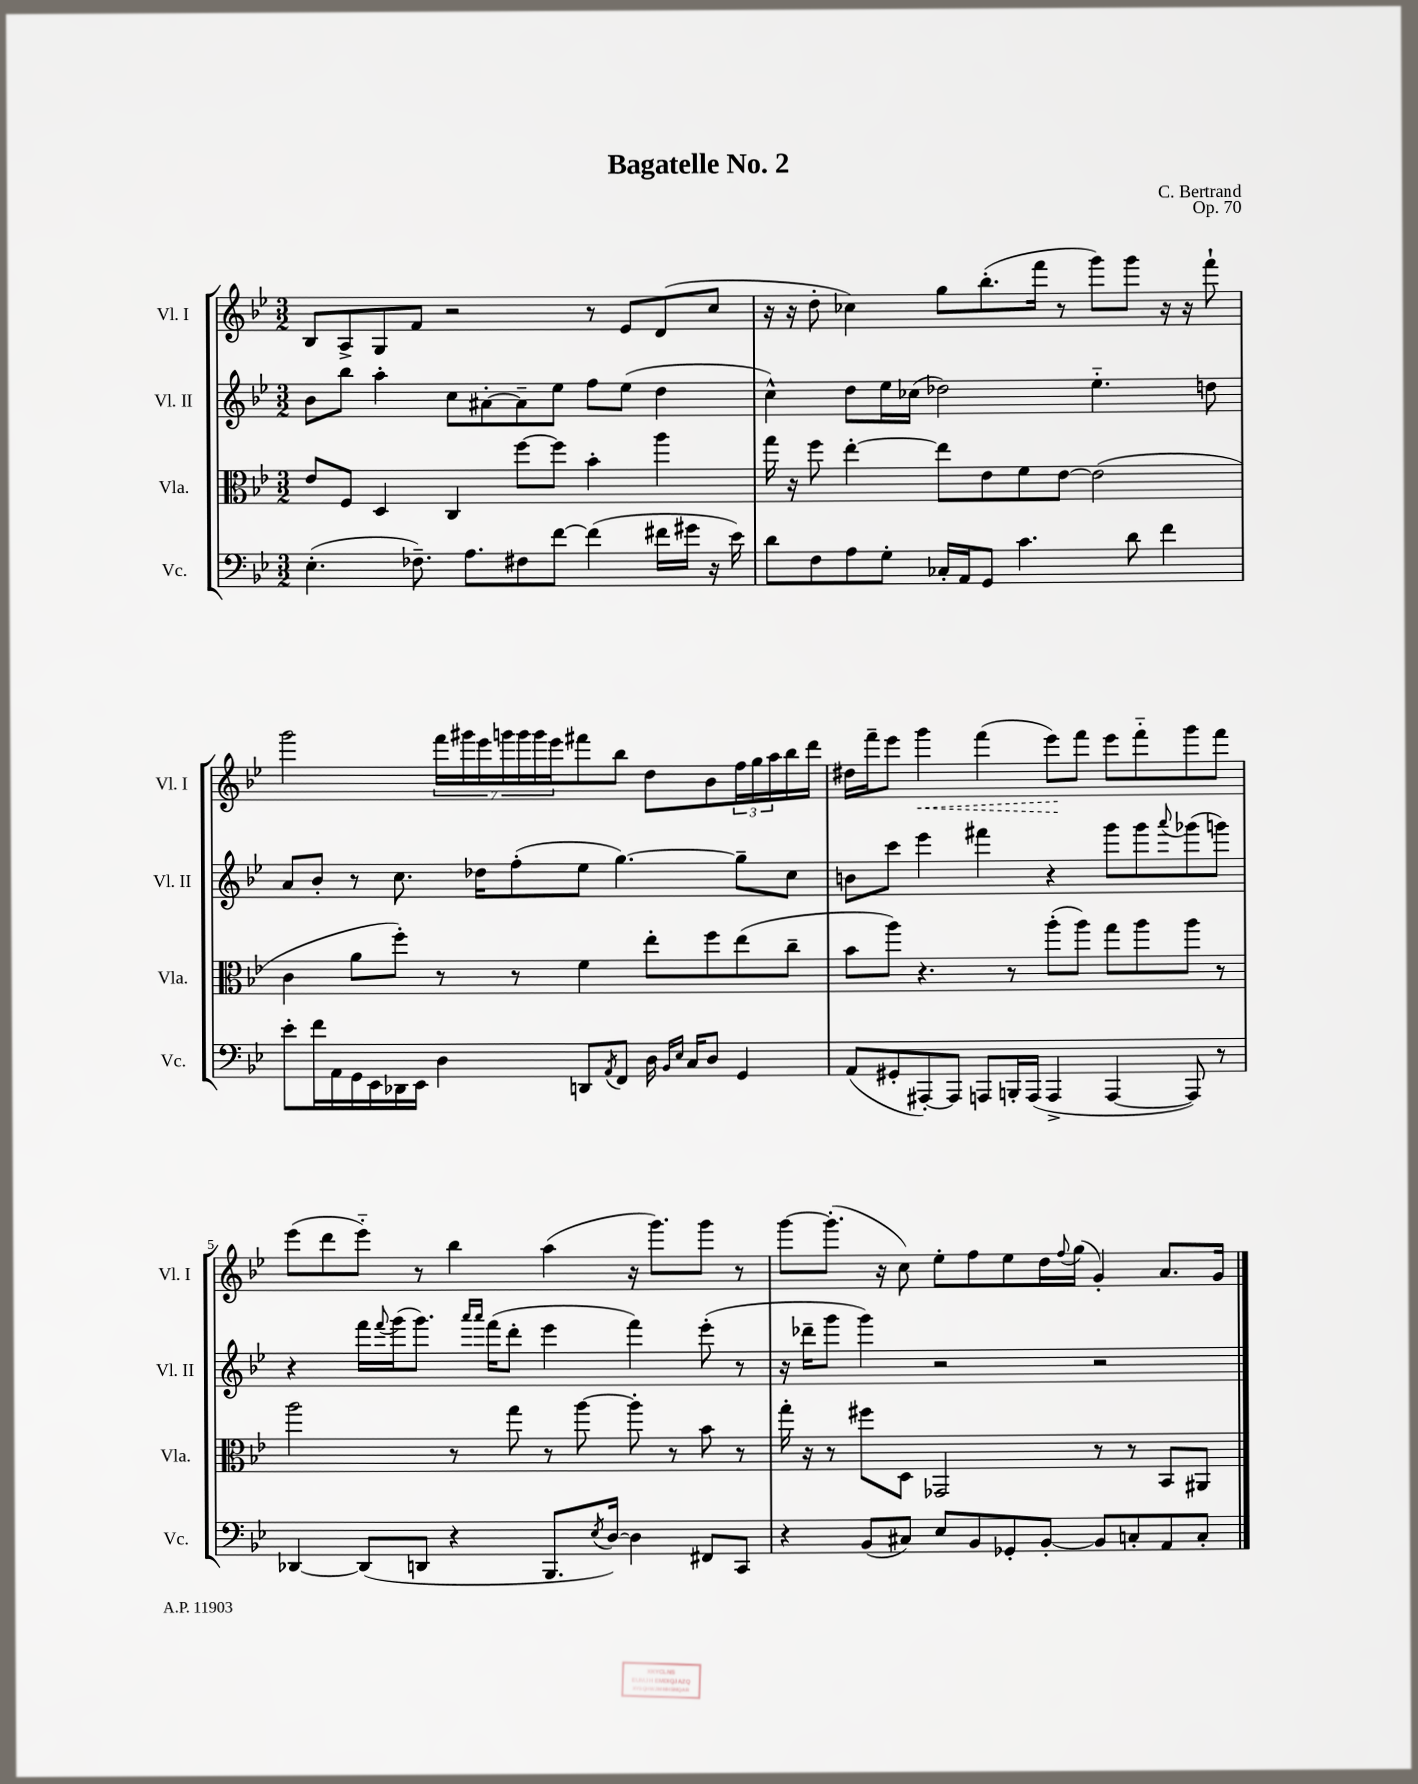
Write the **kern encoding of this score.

**kern	**kern	**kern	**kern
*staff4	*staff3	*staff2	*staff1
*clefF4	*clefC3	*clefG2	*clefG2
*k[b-e-]	*k[b-e-]	*k[b-e-]	*k[b-e-]
*M3/2	*M3/2	*M3/2	*M3/2
(4.E-'	8e-	8b-	8B-
.	8F	8bb-	8A^
.	4D	4aa'	8G
8.F-~)	.	.	8f
.	4C	8cc	2r
8.A	.	.	.
.	.	[8a#'	.
8F#	[8ff	8a#~]	.
[8f	8ff]	8ee-	.
(4f]	4b-'	8ff	8r
.	.	(8ee-	8e-
16f#	4aa	4dd	(8d
16g#	.	.	.
16r	.	.	8cc
16e-)	.	.	.
=	=	=	=
8d	16gg	4cc^^)	16r
.	16r	.	16r
8F	8ff	.	8dd'
8A	[4ee-'	8dd	4cc-)
8G'	.	16ee-	.
.	.	(16cc-	.
16C-'	8ee-]	2dd-)	8gg
16AA	.	.	.
8GG	8e-	.	(8.bb-'
4.c	8f	.	.
.	.	.	16fff
.	[8e-	.	8r
.	(2e-]	4.ee-'~	8ggg)
8d	.	.	8ggg
4f	.	.	16r
.	.	.	16r
.	.	8dd	8fff`
=	=	=	=
8e-'	4c	8a	2ggg
16f	.	8b-'	.
16AA	.	.	.
16GG	8a	8r	.
16EE-	.	.	.
16DD-	8ff')	8.cc	.
16EE-	.	.	.
4D	8r	.	28fff
.	.	.	28ggg#
.	.	16dd-	.
.	.	.	28eee-
.	.	.	28ggg
.	8r	(8ff'	.
.	.	.	28ggg
.	.	.	28ggg
.	.	.	28eee-
8DD	4f	8ee-	8fff#
8qAA	.	.	.
8FF	.	[4.gg)	8bb-
16D	8ee-'	.	8dd
16qqBB-	.	.	.
16qqE-	.	.	.
16C	.	.	.
8D	8ff	.	8b-
4GG	(8ee-	8gg~]	24ff
.	.	.	24gg
.	.	.	24aa
.	8cc~	8cc	16bb-
.	.	.	16ddd
=	=	=	=
(8AA	8b-	8b	16dd#
.	.	.	16fff~
8GG#'	8aa)	8ccc	8eee-
[8AAA#')	4.r	4eee-	4ggg
8AAA#]	.	.	.
8AAA	.	4fff#	(4fff
16BBB'	8r	.	.
(16AAA	.	.	.
4AAA^	(8aa'	4r	8eee-)
.	8aa)	.	8fff
[4AAA	8gg	8ggg	8eee-
.	8aa	8ggg	8fff'~
.	.	8qqaaa	.
8AAA])	8aa	(8ggg-	8ggg
8r	8r	8ggg)	8fff
=	=	=	=
[4DD-	2aa	4r	(8eee-
.	.	.	8ddd
(8DD-]	.	16fff	8eee-'~)
.	.	8qqfff	.
.	.	(16ggg	.
8DD	.	8.ggg)	8r
4r	8r	.	4bb-
.	.	16qqaaa	.
.	.	16qqaaa	.
.	.	(16fff	.
.	8gg	8ddd'	.
8.BBB-	8r	4eee-	(4aa
.	[8aa	.	.
8qE-	.	.	.
[16D)	.	.	.
4D]	8aa']	4fff)	16r
.	.	.	8.ggg)
.	8r	.	.
8FF#	8b-	(8eee-'	8ggg
8CC	8r	8r	8r
=	=	=	=
4r	16gg'	16r	[8ggg
.	16r	16ddd-~	.
.	8r	8ggg	(8.ggg']
(8BB-	8ff#	4ggg)	.
.	.	.	16r
8C#)	8D	.	8cc)
8E-	2GG-	2r	8ee-'
8BB-	.	.	8ff
8GG-'	.	.	8ee-
[8BB-'	.	.	16dd
.	.	.	8qqff
.	.	.	(16gg
8BB-]	8r	2r	4g')
8C'	8r	.	.
8AA	8BB-	.	8.a
8C'	8AA#	.	.
.	.	.	16g
==	==	==	==
*-	*-	*-	*-
